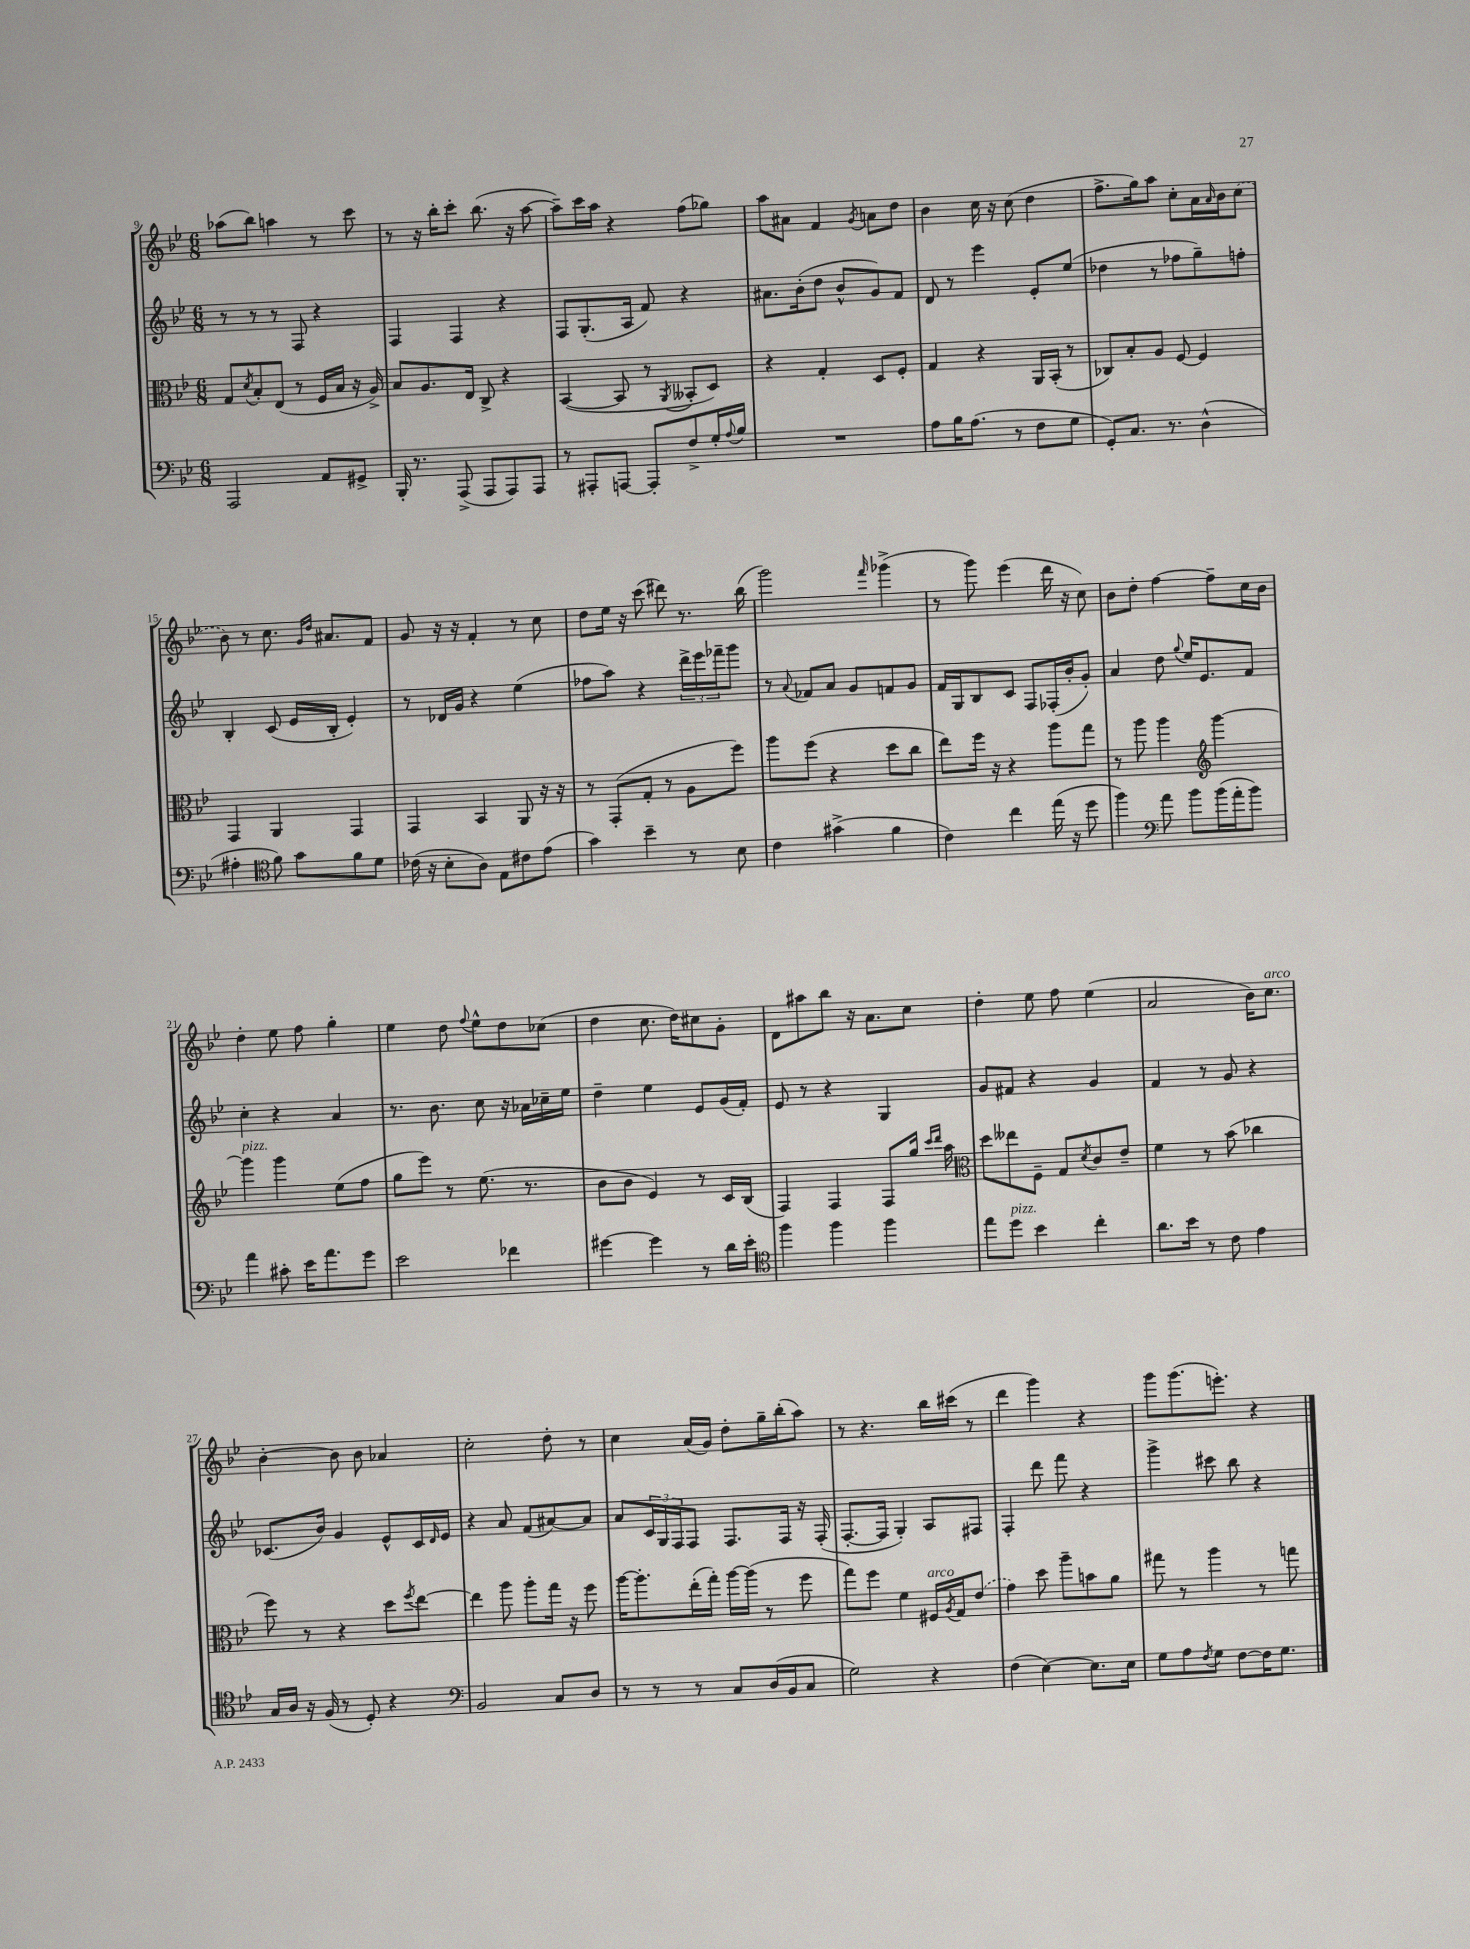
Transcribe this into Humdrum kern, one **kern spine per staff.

**kern	**kern	**kern	**kern
*staff4	*staff3	*staff2	*staff1
*clefF4	*clefC3	*clefG2	*clefG2
*k[b-e-]	*k[b-e-]	*k[b-e-]	*k[b-e-]
*M6/8	*M6/8	*M6/8	*M6/8
2AAA	8G	8r	(8aa-
.	8qd	.	.
.	8B-'	8r	8bb-)
.	(8E-	8r	4aa
.	8r	8F	.
8AA	16F	4r	8r
.	16B-	.	.
8GG#^	16r	.	8ccc
.	16A^)	.	.
=	=	=	=
16BBB-'	8B-	4F	8r
8.r	.	.	.
.	8.A	.	16r
.	.	.	16bb-'
(8AAA^	.	4F	8ccc'
.	16E-	.	.
8AAA	8C^	.	(8.bb-
8AAA)	4r	4r	.
.	.	.	16r
8AAA	.	.	[8aa
=	=	=	=
8r	([4BB-	8F	8aa~])
8AAA#'	.	(8.G'	16ccc
.	.	.	16aa
[8AAA	8BB-]	.	4r
.	.	16A	.
8AAA']	8r	8f)	.
.	8qAA	.	.
8F^	8BB--'	4r	(8ff
16G'	8D)	.	8gg-)
8qqA	.	.	.
16B-	.	.	.
=	=	=	=
2.r	4r	8.a#	8aa
.	.	.	8a#
.	.	(16b-'	.
.	4G'	8dd	4f
.	.	8b-^^	.
.	.	.	8qg
.	8D	8g)	8a
.	8F'	8f	8dd
=	=	=	=
8A	4G	8d	4b-
16B-	.	8r	.
(8.A	.	.	.
.	4r	4eee-	16cc
.	.	.	16r
8r	.	.	(8cc
8F	16AA	8e-'	4dd
.	(16BB-'	.	.
8G	8r	(8ee-	.
=	=	=	=
8GG')	8C-)	4dd-	8.ff^
8.C	8B-'	.	.
.	.	.	16gg)
.	8A	8r	8aa
8.r	.	.	.
.	[8F	8ff-	8cc'
(4D^^	4F]	8gg~)	16a
.	.	.	16qqa
.	.	.	16b-
.	.	8ff'	(8cc
=	=	=	=
4A#'	4GG	4B-'	8b-)
.	.	.	8r
*clefC4	*	*	*
8f)	4AA	(8c	8.cc
8g	.	16e-	.
.	.	.	16qqg
.	.	.	16qqdd
.	.	16B-'	8.a#
8f	4GG	4e-')	.
8d	.	.	8f
=	=	=	=
(16c-	4GG	8r	8g
16r	.	.	.
8B-'	.	16d-	16r
.	.	16g	16r
8A)	4BB-	4r	4f'
8E-	.	.	.
8c#	8AA	(4ee-	8r
(8e-	16r	.	8cc
.	16r	.	.
=	=	=	=
4g)	8r	8ff-	8dd
.	(8GG'	8aa)	16ee-
.	.	.	16r
4b-~	8G'	4r	(8ccc
.	8r	.	8ddd#)
8r	8A	24ddd^	8.r
.	.	24eee-	.
.	.	24fff-~	.
8B-	8ff)	8ggg	.
.	.	.	(16bb-
=	=	=	=
4c	8aa	8r	2ggg)
.	.	8qqa	.
.	(8ff	8f-	.
(4g#^	4r	8a	.
.	.	8g	.
.	.	.	16qqfff
4f	8dd	8f	(4ggg-^
.	8cc	8g	.
=	=	=	=
4c)	8ee-)	16f	8r
.	.	16G	.
.	16ff	8B-	8ggg)
.	16r	.	.
4cc	4r	8c	(4eee-
.	.	8F	.
(16ee-	8aa	(16F-'	16ddd
16r	.	16b-'	16r
8dd	8gg	8g')	8cc)
=	=	=	=
4ff)	8r	4a	8b-
.	8aa	.	8dd'
*clefF4	*	*	*
8a	4aa	8dd	[4ff
.	.	8qqgg	.
8b-	.	16ee-	.
.	.	8.e-	.
*	*clefG2	*	*
(16b-	[4ggg	.	8ff~]
16a'	.	.	.
8b-)	.	8f	16cc
.	.	.	16b-
=	=	=	=
4a	4ggg]	4cc'	4dd'
8c#'	4ggg	4r	8ee-
16e-	.	.	8ff
8.a	.	.	.
.	(8ee-	4a	4gg'
8g	8ff	.	.
=	=	=	=
2e-	8gg	8.r	4ee-
.	8eee-)	.	.
.	.	8.b-	.
.	8r	.	8dd
.	.	.	8qqff
.	(8.ee-	8cc	8ee-^^
4f-	.	16r	8dd
.	8.r	16a-	.
.	.	16cc-~	(8cc-
.	.	16ee-	.
=	=	=	=
[4g#	8b-	4dd~	4dd
.	8b-	.	.
4g#]	4e-)	4ee-	8.cc
.	.	.	16dd)
8r	8r	8e-	8cc#
16d	16c	(16g	8g'
16e-'	(16B-	16f')	.
=	=	=	=
*clefC4	*	*	*
4ff	4F)	8e-	8d
.	.	8r	8aa#
4ff	4F	4r	8bb-
.	.	.	16r
.	.	.	8.a
4ff	8F	4G	.
.	16gg	.	8cc
.	16qqccc	.	.
.	16qqddd	.	.
.	16aa	.	.
=	=	=	=
*	*clefC3	*	*
8ee-	8dd	8g	4dd'
8dd	8ee--	8f#	.
4b-	8F~	4r	8ee-
.	8G	.	8ff
.	8qd	.	.
4cc'	8c	4g	(4ee-
.	8e-~	.	.
=	=	=	=
8.a	4f	4f	2a
16b-	.	.	.
8r	8r	8r	.
8c	(8b-	8g	.
4e-	4cc-	4r	16b-)
.	.	.	8.cc
=	=	=	=
16G	8ff)	(8.c-	[4b-'
16A	.	.	.
16r	8r	.	.
(16F	.	16b-)	.
8r	4r	4g	8b-]
8D')	.	.	8b-
4r	8dd	8e-^^	4a-
.	8qff	.	.
.	[8ee-	16c-	.
.	.	16qqd	.
.	.	16e-	.
=	=	=	=
*clefF4	*	*	*
2BB-	4ee-]	4r	2cc'
.	8aa	8a	.
.	8aa'	(8f	.
8C	16gg	[8a#)	8dd'
.	16r	.	.
8D	8ff	8a#]	8r
=	=	=	=
8r	[16aa	8a	4cc
.	8.aa']	.	.
8r	.	24c	.
.	.	24G	.
.	.	24F	.
8r	(16ee-'	8F	(16a
.	16gg')	.	16g)
8C	[16aa	8.F	8dd'
.	(16aa]	.	.
(16D	8r	.	16gg~
16BB-	.	16F	(16bb-'
8C	8ff	16r	8aa)
.	.	(16F'	.
=	=	=	=
2G)	8gg)	[8.F'	8r
.	8ff	.	4.r
.	.	16F]	.
.	4f	4G')	.
4r	16F#	8A	16bb-
.	8qA	.	.
.	16G	.	(16ccc#
.	(8e-	8F#	8r
=	=	=	=
(4F	4g)	4F'	4ddd
[4E-)	8dd	8ddd	4ggg)
.	8aa~	8fff	.
8.E-]	8b	4r	4r
.	8a	.	.
16E-	.	.	.
=	=	=	=
8G	8gg#	4ggg^	8ggg
8A	8r	.	(8.ggg
8qF	.	.	.
8G	4aa	8ccc#	.
.	.	.	8.eee')
[8F	.	8bb-	.
16F]	8r	4r	4r
8.G	.	.	.
.	8gg	.	.
==	==	==	==
*-	*-	*-	*-
